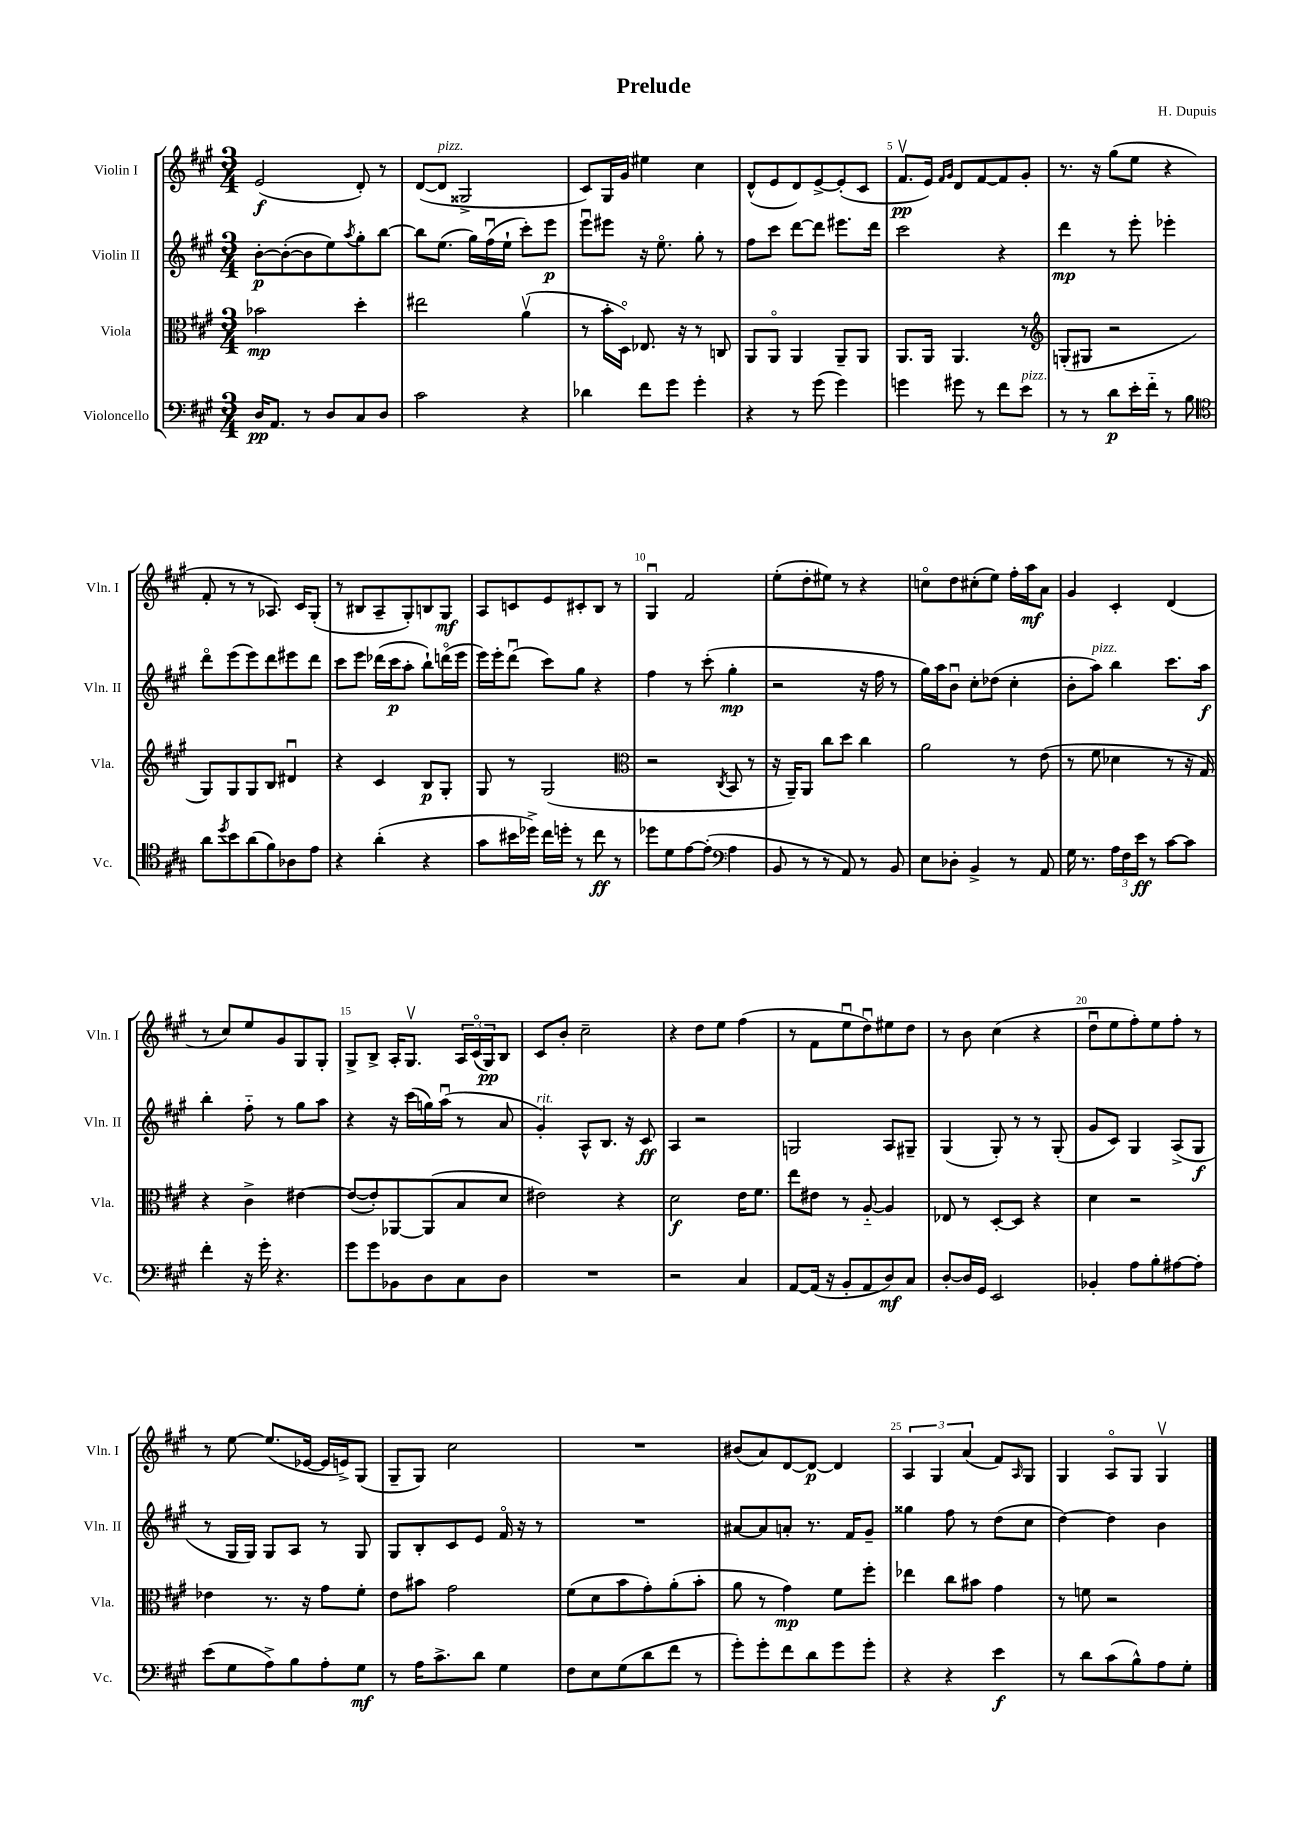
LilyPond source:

\header { title = "Prelude" composer = "H. Dupuis" }
<<
\new StaffGroup <<
\new Staff = "s0" \with { instrumentName = "Violin I" shortInstrumentName = "Vln. I" } {
    \clef treble \key a \major \numericTimeSignature \time 3/4
    e'2\f( d'8-.) r8 |
    d'8~( d'8^\markup { \italic "pizz." } gisis2-> |
    cis'8) gis16 gis'16 eis''4 cis''4 |
    d'8-^( e'8 d'8) e'8~-> e'8-.( cis'8 |
    fis'8.\upbow\pp e'16) \grace { fis'16 gis'16 } d'8 fis'8~ fis'8 gis'8-. |
    r8. r16 gis''8( e''8 r4 |
    fis'8-. r8 r8 aes8.) cis'16 gis8-.( |
    r8 bis8 a8-- gis8-.) b8 gis8\mf |
    a8 c'8 e'8 cis'8-. b8 r8 |
    gis4\downbow fis'2 |
    e''8-.( d''8-. eis''8) r8 r4 |
    c''8\flageolet d''8 cis''8-.( e''8) fis''16-. a''16\mf a'8 |
    gis'4 cis'4-. d'4( |
    r8 cis''8) e''8 gis'8 gis8 gis8-. |
    gis8-> b8-> a16-. gis8.\upbow \tuplet 3/2 { a16 cis'16\flageolet( gis16\pp) } b8 |
    cis'8 b'8-. cis''2-- |
    r4 d''8 e''8 fis''4( |
    r8 fis'8 e''8\downbow d''8\downbow) eis''8 d''8 |
    r8 b'8 cis''4( r4 |
    d''8\downbow e''8 fis''8-.) e''8 fis''8-. r8 |
    r8 e''8~ e''8.( ees'16~ ees'16 e'16->) gis8( |
    gis8-- gis8) cis''2 |
    R2. |
    bis'8( a'8) d'8~ d'8~\p d'4 |
    \tuplet 3/2 { a4 gis4 a'4( } fis'8) \grace { a16 } gis8 |
    gis4 a8\flageolet gis8 gis4\upbow \bar "|." |
}
\new Staff = "s1" \with { instrumentName = "Violin II" shortInstrumentName = "Vln. II" } {
    \clef treble \key a \major \numericTimeSignature \time 3/4
    b'8~-.\p b'8~-.( b'8 e''8) \acciaccatura { a''8 } gis''8-. b''8~ |
    b''8 e''8.( gis''16) fis''16\downbow( e''16-! cis'''8-.) e'''8\p |
    e'''8\downbow eis'''8 r16 e''8.\flageolet gis''8-. r8 |
    fis''8 cis'''8 d'''8~ d'''8 eis'''8. d'''16 |
    cis'''2 r4 |
    d'''4\mp r8 e'''8-. ees'''4-. |
    d'''8\flageolet e'''8( e'''8) d'''8 eis'''8 d'''8 |
    cis'''8 e'''8 des'''16( cis'''16\p a''8-. b''8-!) d'''16\flageolet( e'''16 |
    e'''16) e'''16-. d'''8\downbow( cis'''8) gis''8 r4 |
    fis''4 r8 cis'''8-.( gis''4-.\mp |
    r2 r16 fis''16 r8 |
    gis''16) a''16 b'8\downbow cis''8-. des''8( cis''4-. |
    b'8-. a''8^\markup { \italic "pizz." }) b''4 cis'''8. a''16\f |
    b''4-. fis''8-_ r8 gis''8 a''8 |
    r4 r16 cis'''16( g''16) a''16\downbow( r8 a'8 |
    gis'4-.^\markup { \italic "rit." }) a8-^ b8. r16 cis'8\ff |
    a4 r2 |
    g2 a8 gis8-- |
    gis4( gis8-.) r8 r8 gis8-.( |
    gis'8 cis'8) gis4 a8->( gis8\f |
    r8 gis16 gis16) gis8 a8 r8 gis8 |
    gis8 b8-. cis'8 e'8 fis'16\flageolet r16 r8 |
    R2. |
    ais'8~ ais'8 a'8-. r8. fis'16 gis'8-- |
    gisis''4 fis''8 r8 d''8( cis''8 |
    d''4~) d''4 b'4 \bar "|." |
}
\new Staff = "s2" \with { instrumentName = "Viola" shortInstrumentName = "Vla." } {
    \clef alto \key a \major \numericTimeSignature \time 3/4
    bes'2\mp d''4-. |
    eis''2 a'4\upbow( |
    r8 b'16-. d16\flageolet) ees8. r16 r8 c8 |
    a,8 a,8\flageolet a,4 a,8-- a,8 |
    a,8. a,16 a,4. r8 |
    \clef treble g8-.( gis8 r2 |
    gis8) gis8 gis8 b8 dis'4\downbow |
    r4 cis'4 b8\p gis8-. |
    gis8 r8 gis2( |
    \clef alto r2 \acciaccatura { cis8 } b,8 r8 |
    r16 a,16--) a,8 cis''8 d''8 cis''4 |
    a'2 r8 e'8( |
    r8 fis'8 des'4 r8 r16 gis16) |
    r4 cis'4-> eis'4~ |
    eis'8~( eis'8-.) aes,8~ aes,8( b8 d'8 |
    eis'2) r4 |
    d'2\f e'16 fis'8. |
    e''8 eis'8 r8 a8~-_ a4 |
    ees8 r8 d8~-. d8 r4 |
    d'4 r2 |
    ees'4 r8. r16 gis'8 fis'8-. |
    e'8 bis'8 gis'2 |
    fis'8( d'8 b'8 gis'8-.) a'8-.( b'8-. |
    a'8 r8 gis'4\mp) fis'8 fis''8-. |
    ees''4 cis''8 bis'8 gis'4 |
    r8 f'8 r2 \bar "|." |
}
\new Staff = "s3" \with { instrumentName = "Violoncello" shortInstrumentName = "Vc." } {
    \clef bass \key a \major \numericTimeSignature \time 3/4
    d16\pp a,8. r8 d8 cis8 d8 |
    cis'2 r4 |
    des'4 fis'8 gis'8 gis'4-. |
    r4 r8 gis'8( gis'4) |
    g'4 gis'8 r8 fis'8 e'8^\markup { \italic "pizz." } |
    r8 r8 d'8\p e'16-. fis'16-_ r8 b8 |
    \clef tenor a'8 \acciaccatura { d''8 } b'8 a'8( fis'8) aes8 e'8 |
    r4 a'4-.( r4 |
    gis'8 bis'16 des''16->) cis''16 d''16-. r8 cis''8\ff r8 |
    des''8 d'8 e'8~ e'8-.( \clef bass a4 |
    b,8 r8 r8 a,8) r8 b,8 |
    e8 des8-. b,4-> r8 a,8 |
    gis16 r8. \tuplet 3/2 { a16 fis16 e'16\ff } r8 cis'8~ cis'8 |
    fis'4-. r16 gis'16-. r4. |
    gis'8 gis'8 bes,8 d8 cis8 d8 |
    R2. |
    r2 cis4 |
    a,8~ a,16( r16 b,8-. a,8 d8\mf) cis8 |
    d8~-. d16 gis,16 e,2 |
    bes,4-. a8 b8-. ais8~ ais8-. |
    e'8( gis8 a8->) b8 a8-. gis8\mf |
    r8 a16 cis'8.-> d'8 gis4 |
    fis8 e8 gis8( d'8 fis'8 r8 |
    gis'8-.) gis'8-. fis'8 d'8 gis'8 gis'8-. |
    r4 r4 e'4\f |
    r8 d'8 cis'8( b8-^) a8 gis8-. \bar "|." |
}
>>
>>
\layout { \context { \Score \override BarNumber.break-visibility = ##(#f #t #t) barNumberVisibility = #(every-nth-bar-number-visible 5) } }
